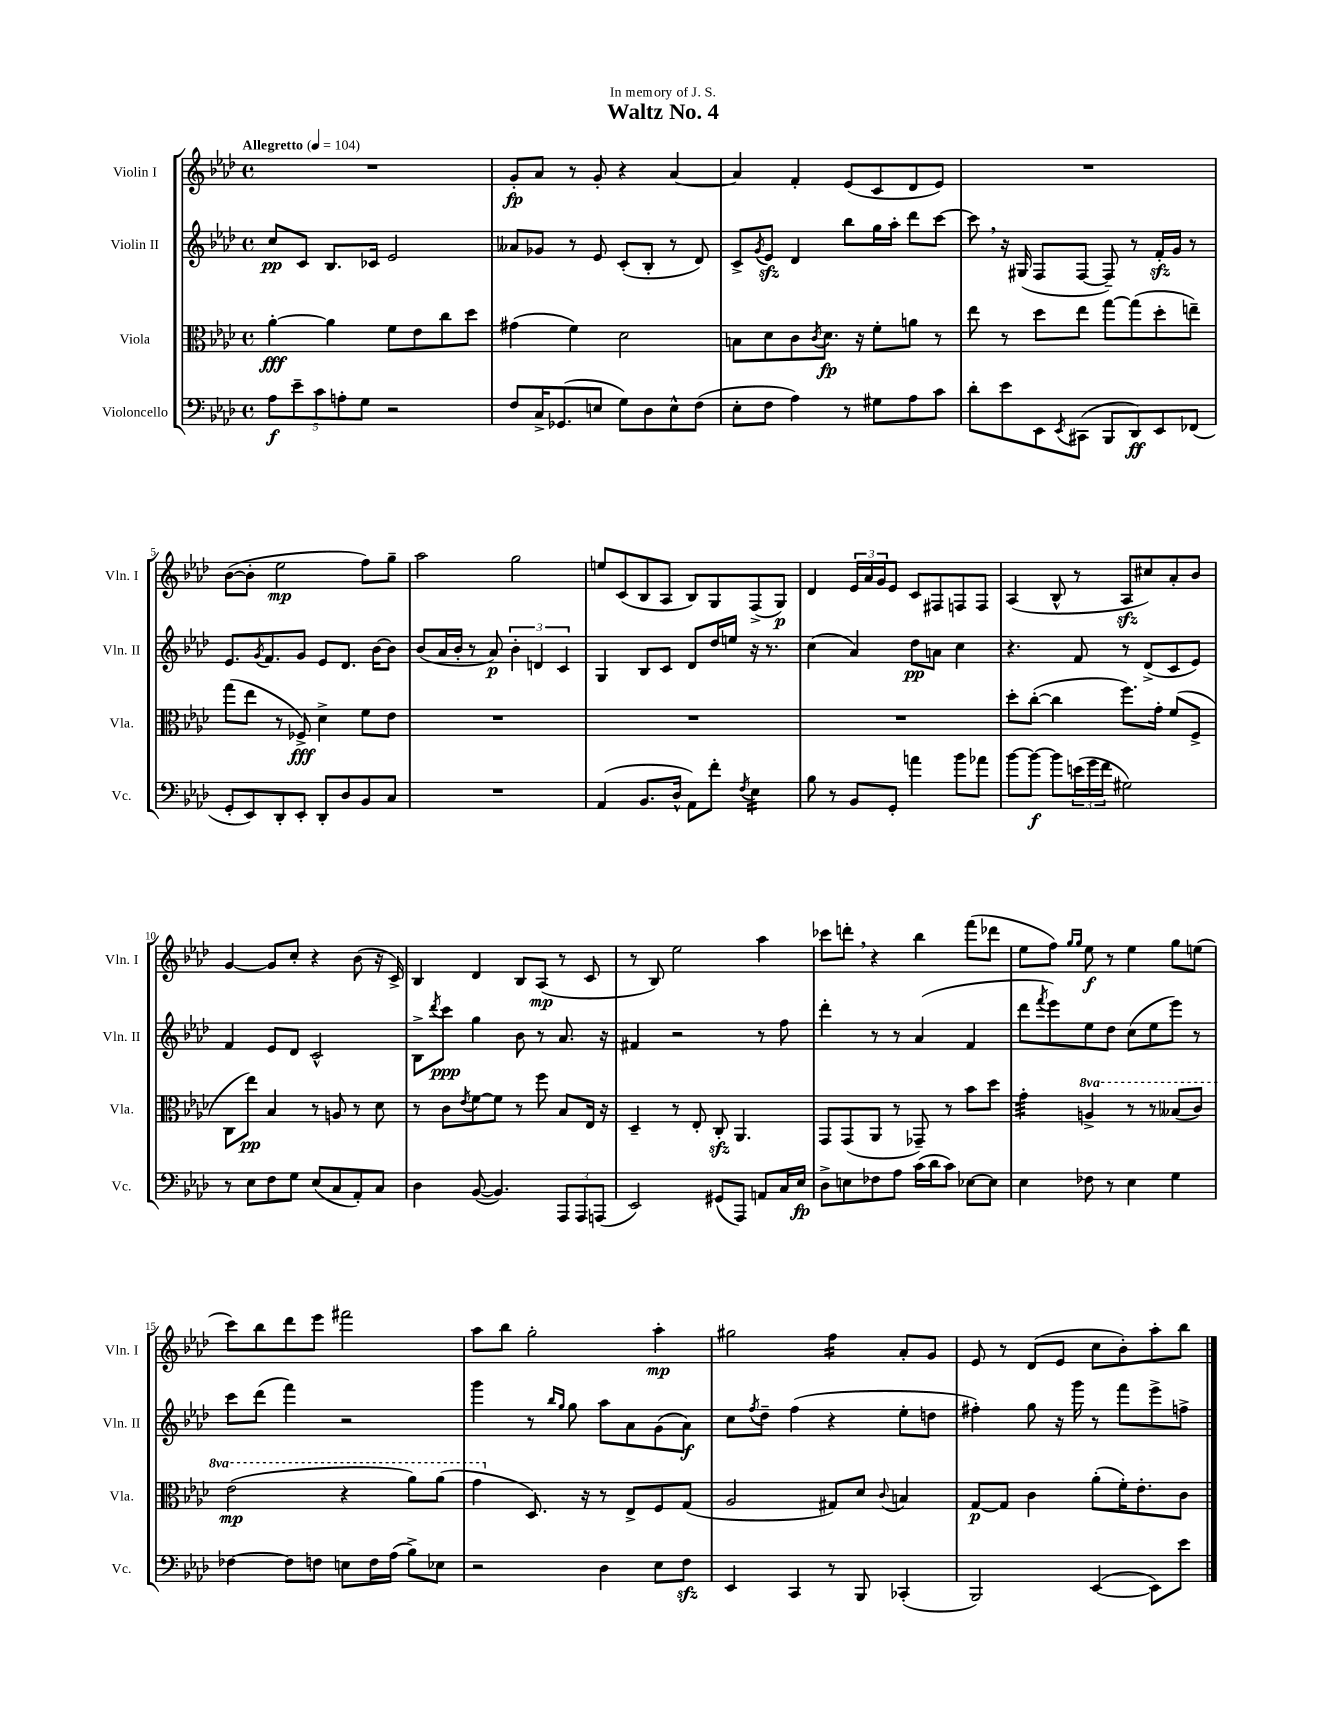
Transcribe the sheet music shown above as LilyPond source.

\header { title = "Waltz No. 4" dedication = "In memory of J. S." }
<<
\new StaffGroup <<
\new Staff = "s0" \with { instrumentName = "Violin I" shortInstrumentName = "Vln. I" } {
    \clef treble \key aes \major \defaultTimeSignature \time 4/4 \tempo "Allegretto" 4 = 104
    R1 |
    g'8-.\fp aes'8 r8 g'8-. r4 aes'4~ |
    aes'4 f'4-. ees'8( c'8 des'8 ees'8) |
    R1 |
    bes'8~( bes'8-. ees''2\mp f''8) g''8-- |
    aes''2 g''2 |
    e''8 c'8( bes8 aes8 bes8) g8 f8->( g8\p) |
    des'4 \tuplet 3/2 { ees'16 aes'16 g'16 } ees'8 c'8 fis8 f8 f8 |
    aes4( bes8-^ r8 aes8\sfz cis''8) aes'8-. bes'8 |
    g'4~ g'8 c''8-. r4 bes'8( r16 c'16->) |
    bes4 des'4 bes8 aes8\mp( r8 c'8 |
    r8 bes8) ees''2 aes''4 |
    ces'''8 d'''8-. \breathe r4 bes''4 f'''8( des'''8 |
    ees''8 f''8) \grace { g''16 g''16 } ees''8\f r8 ees''4 g''8 e''8( |
    c'''8) bes''8 des'''8 ees'''8 fis'''2 |
    aes''8 bes''8 g''2-. aes''4-.\mp |
    gis''2 f''4:16 aes'8-. g'8 |
    ees'8 r8 des'8( ees'8 c''8 bes'8-.) aes''8-. bes''8 \bar "|." |
}
\new Staff = "s1" \with { instrumentName = "Violin II" shortInstrumentName = "Vln. II" } {
    \clef treble \key aes \major \defaultTimeSignature \time 4/4
    c''8\pp c'8 bes8. ces'16 ees'2 |
    aeses'8 ges'8 r8 ees'8 c'8-.( bes8-. r8 des'8) |
    c'8-> \acciaccatura { g'8 } ees'8\sfz des'4 bes''8 g''16 aes''16-. des'''8 c'''8~ |
    c'''8 \breathe r16 gis16( f8 f8~ f8--) r8 f'16-.\sfz g'16 r8 |
    ees'8. \acciaccatura { g'8 } f'8. g'8 ees'8 des'8. bes'16~ bes'8 |
    bes'8( aes'16 bes'16-. r8 aes'8\p) \tuplet 3/2 { bes'4-. d'4 c'4 } |
    g4 bes8 c'8 des'8 des''16 e''16 r16 r8. |
    c''4( aes'4) des''8\pp a'8 c''4 |
    r4. f'8 r8 des'8->( c'8 ees'8) |
    f'4 ees'8 des'8 c'2-^ |
    bes8-> \acciaccatura { des'''8 } c'''8\ppp g''4 bes'8 r8 aes'8. r16 |
    fis'4 r2 r8 f''8 |
    des'''4-. r8 r8 aes'4( f'4 |
    des'''8 \acciaccatura { f'''8 } ees'''8) ees''8 des''8 c''8( ees''8 ees'''8) r8 |
    c'''8 des'''8( f'''4) r2 |
    g'''4 r8 \grace { bes''16 g''16 } g''8 aes''8 aes'8 g'8( aes'8\f) |
    c''8 \acciaccatura { f''8 } des''8-- f''4( r4 ees''8-. d''8 |
    fis''4-.) g''8 r16 g'''16 r8 f'''8 ees'''8-> f''8-> \bar "|." |
}
\new Staff = "s2" \with { instrumentName = "Viola" shortInstrumentName = "Vla." } {
    \clef alto \key aes \major \defaultTimeSignature \time 4/4 \set Staff.ottavationMarkups = #ottavation-simple-ordinals
    aes'4~-.\fff aes'4 f'8 ees'8 c''8 des''8 |
    gis'4( f'4) des'2 |
    b8 des'8 c'8 \acciaccatura { c'8 } des'8.\fp r16 f'8-. a'8 r8 |
    ees''8 r8 des''8 ees''8 g''8~ g''8( des''8-. e''8--) |
    g''8( ees''8 r8 fes8->\fff) des'4-> f'8 ees'8 |
    R1 |
    R1 |
    R1 |
    des''8-. c''8~-.( c''4 f''8.) g'16-. f'8( f8-> |
    c8 ees''8\pp) bes4 r8 a8 r8 des'8 |
    r8 c'8 \acciaccatura { ees'8 } f'8~ f'8 r8 f''8 bes8 ees16 r16 |
    des4-- r8 ees8-. c8-.\sfz aes,4. |
    g,8 g,8( aes,8 r8 ges,8--) r8 bes'8 des''8 |
    g'4:32-. \ottava #1 a'4-> r8 r8 beses'8( c''8) |
    ees''2\mp( r4 aes''8) aes''8( |
    g''4 \ottava #0 des8.) r16 r8 ees8-> f8 g8( |
    aes2 gis8) des'8 \appoggiatura { c'8 } b4 |
    g8~\p g8 c'4 aes'8-.( f'16-.) ees'8.-. c'8 \bar "|." |
}
\new Staff = "s3" \with { instrumentName = "Violoncello" shortInstrumentName = "Vc." } {
    \clef bass \key aes \major \defaultTimeSignature \time 4/4
    \tuplet 5/4 { aes8\f ees'8-- c'8 a8-. g8 } r2 |
    f8 c16-> ges,8.( e8 g8) des8 e8-^ f8( |
    ees8-. f8 aes4) r8 gis8 aes8 c'8 |
    des'8-. ees'8 ees,8 \acciaccatura { ees,8 } cis,8( bes,,8 des,8\ff) ees,8 fes,8( |
    g,8-. ees,8) des,8-. ees,8-. des,8-. des8 bes,8 c8 |
    R1 |
    aes,4( bes,8. des16-^ aes,8) f'8-. \acciaccatura { f8 } ees4:16 |
    bes8 r8 bes,8 g,8-. a'4 bes'8 aes'8 |
    bes'8~ bes'8~\f bes'8 \tuplet 3/2 { e'16( g'16 f'16 } gis2) |
    r8 ees8 f8 g8 ees8( c8 aes,8-.) c8 |
    des4 bes,8~( bes,4.) \tuplet 3/2 { aes,,8 aes,,8 a,,8( } |
    ees,2) gis,8( aes,,8) a,8 c16 ees16\fp |
    des8-> e8 fes8 aes8 c'16( des'16 c'8) ees8~ ees8 |
    ees4 fes8 r8 ees4 g4 |
    fes4~ fes8 f8 e8 f16 aes16( bes8->) ees8 |
    r2 des4 ees8 f8\sfz |
    ees,4 c,4 r8 bes,,8 ces,4-.( |
    bes,,2) ees,4~( ees,8) ees'8 \bar "|." |
}
>>
>>
